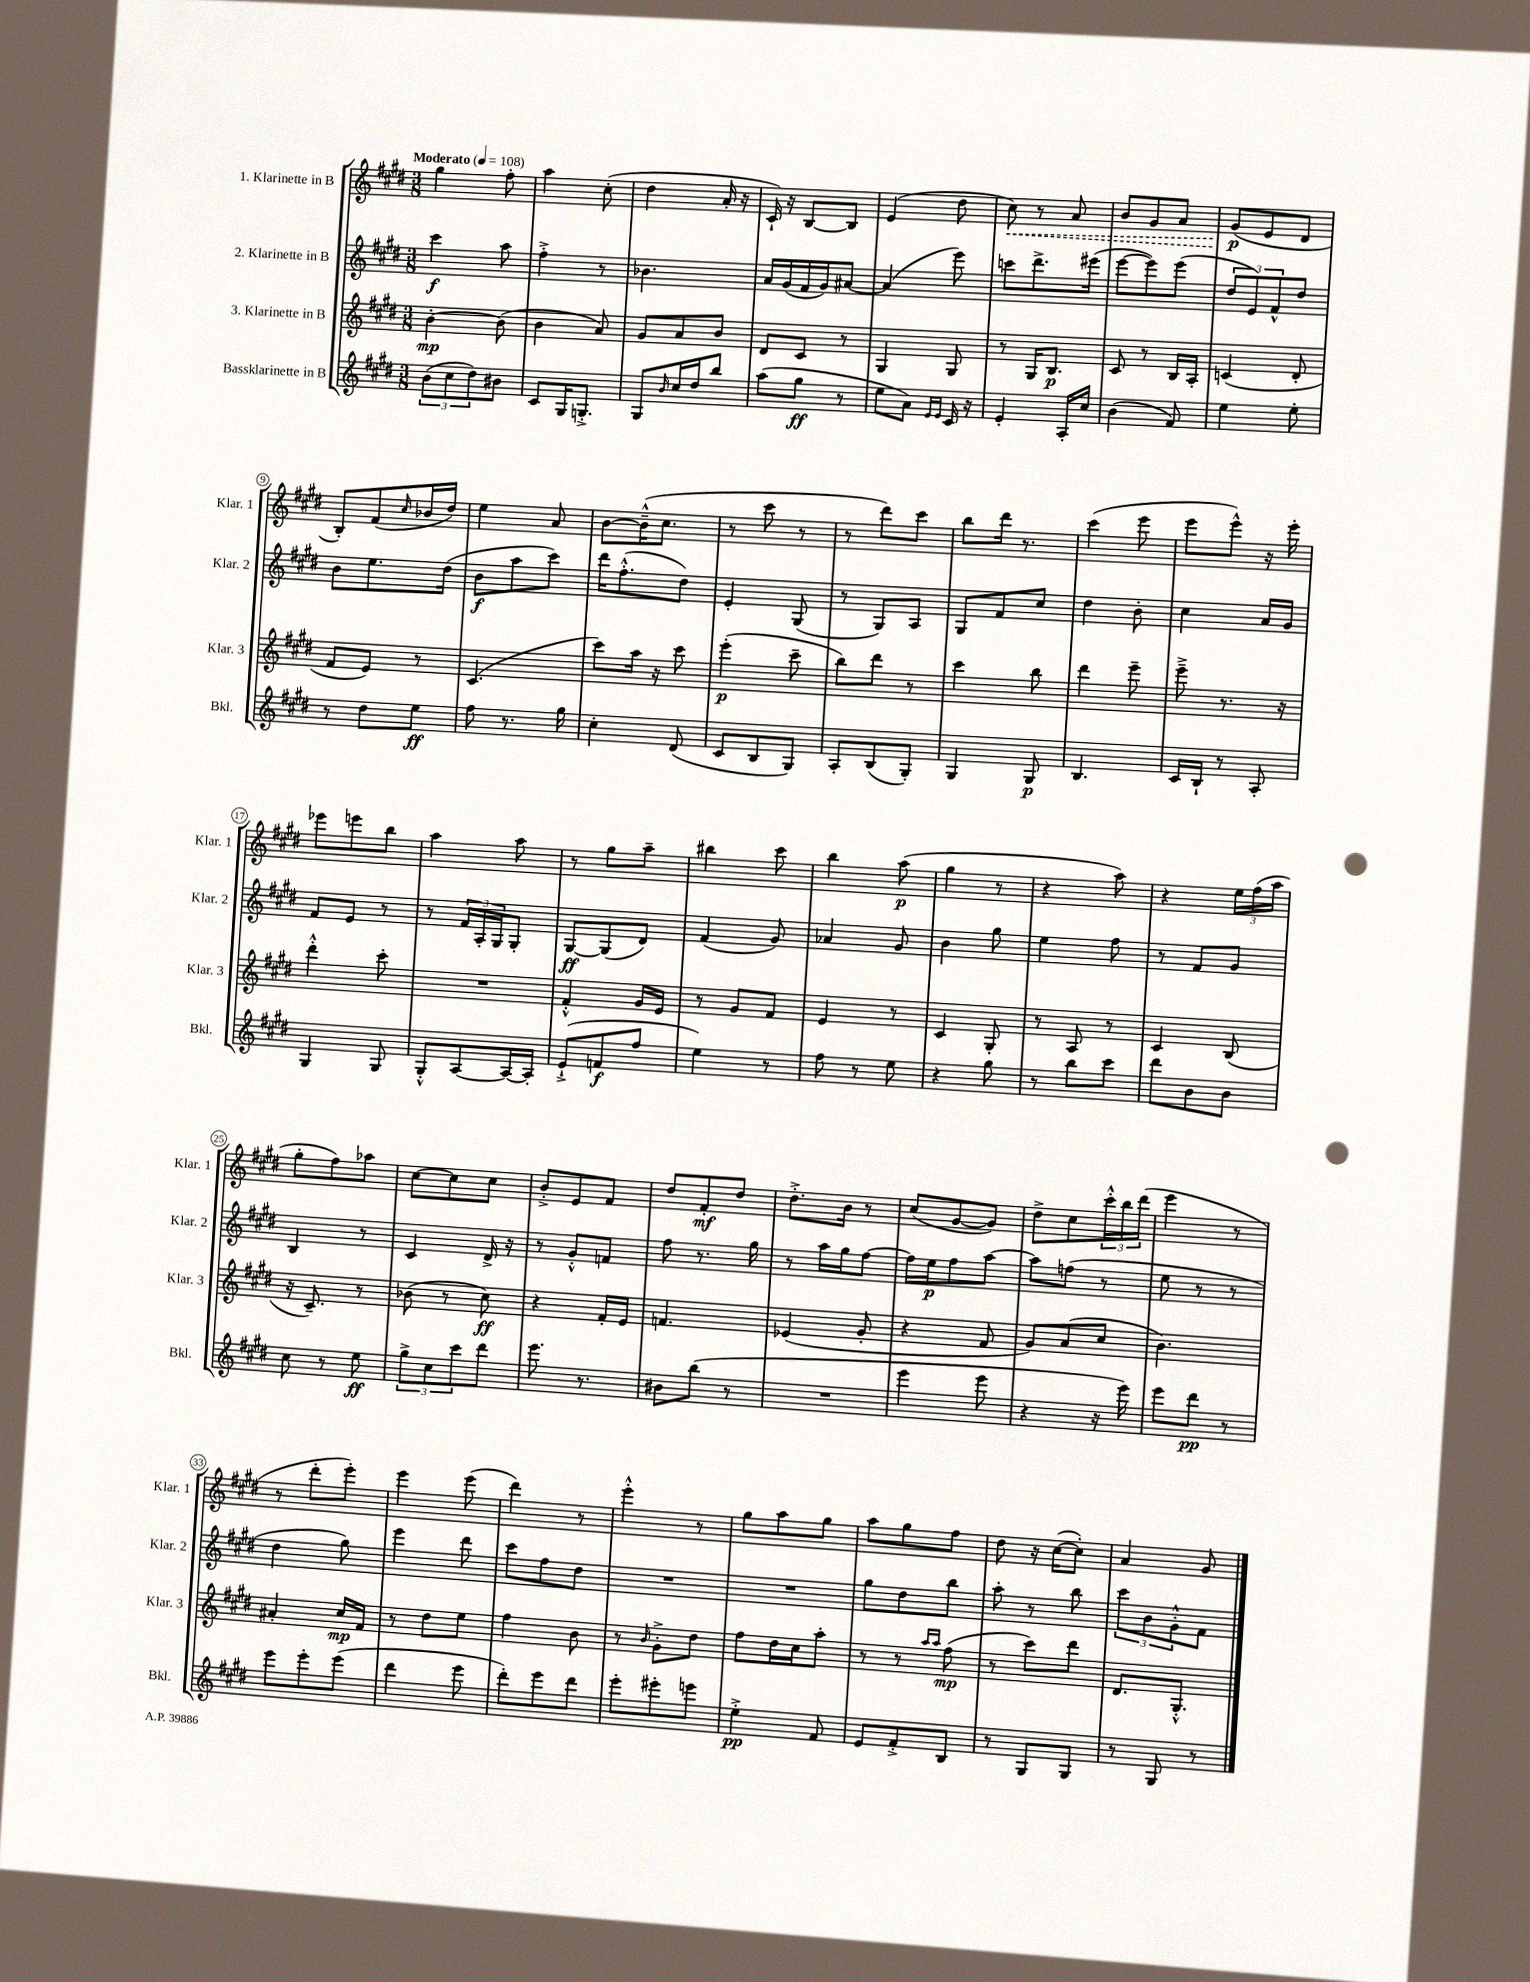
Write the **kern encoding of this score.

**kern	**dynam	**kern	**dynam	**kern	**dynam	**kern	**dynam
*part4	*part4	*part3	*part3	*part2	*part2	*part1	*part1
*staff4	*staff4	*staff3	*staff3	*staff2	*staff2	*staff1	*staff1
*I"Bassklarinette in B	*	*I"3. Klarinette in B	*	*I"2. Klarinette in B	*	*I"1. Klarinette in B	*
*I'Bkl.	*	*I'Klar. 3	*	*I'Klar. 2	*	*I'Klar. 1	*
*clefG2	*	*clefG2	*	*clefG2	*	*clefG2	*
*k[f#c#g#d#]	*	*k[f#c#g#d#]	*	*k[f#c#g#d#]	*	*k[f#c#g#d#]	*
*M3/8	*	*M3/8	*	*M3/8	*	*M3/8	*
*MM108	*	*MM108	*	*MM108	*	*MM108	*
=1	=1	=1	=1	=1	=1	=1	=1
!	!	!	!	!	!	!LO:TX:a:B:t=Moderato	!
(12b\L	.	[4b'\	mp	4ccc#\	f	4gg#\	.
12cc#\	.	.	.	.	.	.	.
12dd#\)	.	.	.	.	.	.	.
8b#X\J	.	(8b\]	.	8aa\	.	8ff#'\	.
=2	=2	=2	=2	=2	=2	=2	=2
8c#/L	.	4b\	.	4ff#'^\	.	4aa\	.
16G#/K	.	.	.	.	.	.	.
8.Gn'^/J	.	.	.	.	.	.	.
.	.	8a/)	.	8r	.	(8cc#'\	.
=3	=3	=3	=3	=3	=3	=3	=3
8G#/L	.	8g#/L	.	4.b-X\	.	4dd#\	.
16qqb/	.	.	.	.	.	.	.
16cc#/L	.	8a/	.	.	.	.	.
16dd#/J	.	.	.	.	.	.	.
8bb/J	.	8b/J	.	.	.	16a'/	.
.	.	.	.	.	.	16r	.
=4	=4	=4	=4	=4	=4	=4	=4
(8aa\L	.	8d#/L	.	16a/LL	.	16c#`/)	.
.	.	.	.	(16g#/	.	16r	.
8gg#\J	ff	8c#/J	.	16f#/	.	[8B/L	.
.	.	.	.	16g#/J)	.	.	.
8r	.	8r	.	[8a#X/J	.	8B/J]	.
=5	=5	=5	=5	=5	=5	=5	=5
8ee\L	.	4G#/	.	(4a#/]	.	(4e/	.
8a\J)	.	.	.	.	.	.	.
16qqe/LL	.	.	.	.	.	.	.
16qqe/JJ	.	.	.	.	.	.	.
16c#/	.	8G#/	.	8eee\)	.	8dd#\	.
16r	.	.	.	.	.	.	.
=6	=6	=6	=6	=6	=6	=6	=6
!	!	!	!	!	!	!	!LO:HP:b
4e'/	.	8r	.	8cccn\L	.	8cc#\)	<
.	.	16G#/KL	.	8.ddd#^\	.	8r	.
.	.	8.B/J	p	.	.	.	.
16A'/LL	.	.	.	.	.	8a/	.
16cc#/JJ	.	.	.	(16eee#X\Jk	.	.	.
=7	=7	=7	=7	=7	=7	=7	=7
(4b\	.	8c#/	.	[8eee\L	.	8b/L	.
.	.	8r	.	8eee\])	.	8g#/	.
8f#/)	.	16B/LL	.	(8eee\J	.	8a/J	.
.	.	16A'/JJ	.	.	.	.	.
=8	=8	=8	=8	=8	=8	=8	=8
4ee\	.	(4cn/	.	12dd#/L	.	(8g#/L	p
.	.	.	.	12e/)	.	.	.
.	.	.	.	.	.	8e/	[
.	.	.	.	12f#^^/	.	.	.
8ee'\	.	8d#'/	.	8dd#/J	.	8d#/J	.
!!LO:LB:g=z
=9	=9	=9	=9	=9	=9	=9	=9
8r	.	8f#/L	.	8b\L	.	8B'/L)	.
8dd#\L	.	8e/J)	.	8.ee\	.	(8f#/	.
.	.	.	.	.	.	16qqcc#/	.
8ee\J	ff	8r	.	.	.	16b-X/L	.
.	.	.	.	(16dd#\Jk	.	16dd#/JJ)	.
=10	=10	=10	=10	=10	=10	=10	=10
8ff#\	.	(4.c#/	.	8b\L	f	4ee\	.
8.r	.	.	.	8aa\	.	.	.
.	.	.	.	8ccc#\J)	.	8a/	.
16gg#\	.	.	.	.	.	.	.
=11	=11	=11	=11	=11	=11	=11	=11
4cc#'\	.	8ccc#\L)	.	16ddd#\KL	.	[8b\L	.
.	.	.	.	(8.ff#'^^\	.	.	.
.	.	16aa\Jk	.	.	.	(16b~^^\K]	.
.	.	16r	.	.	.	8.cc#\J	.
(8d#/	.	8ccc#\	.	8dd#\J)	.	.	.
=12	=12	=12	=12	=12	=12	=12	=12
8c#/L	.	(4eee'\	p	4e'/	.	8r	.
8B/	.	.	.	.	.	8ccc#\	.
8G#/J)	.	8ccc#~\	.	(8G#/	.	8r	.
=13	=13	=13	=13	=13	=13	=13	=13
8A'/L	.	8bb\L)	.	8r	.	8r	.
(8B/	.	8ddd#\J	.	8G#/L)	.	8ddd#\L)	.
8G#'/J)	.	8r	.	8A/J	.	8ccc#\J	.
=14	=14	=14	=14	=14	=14	=14	=14
4G#/	.	4ccc#\	.	8G#/L	.	8bb\L	.
.	.	.	.	8f#/	.	16ddd#\Jk	.
.	.	.	.	.	.	8.r	.
8G#/	p	8bb\	.	8cc#/J	.	.	.
=15	=15	=15	=15	=15	=15	=15	=15
4.B/	.	4ddd#\	.	4dd#\	.	(4ccc#\	.
.	.	8eee~\	.	8b'\	.	8eee\	.
=16	=16	=16	=16	=16	=16	=16	=16
16c#/LL	.	8eee~^\	.	4cc#\	.	8eee\L	.
16B`/JJ	.	.	.	.	.	.	.
8r	.	8.r	.	.	.	8eee^^\J)	.
8A'/	.	.	.	16a/LL	.	16r	.
.	.	16r	.	16g#/JJ	.	16eee'\	.
!!LO:LB:g=z
=17	=17	=17	=17	=17	=17	=17	=17
4G#/	.	4ddd#'^^\	.	8f#/L	.	8eee-X\L	.
.	.	.	.	8e/J	.	8eeen\	.
8G#/	.	8ccc#'\	.	8r	.	8bb\J	.
=18	=18	=18	=18	=18	=18	=18	=18
8G#'^^/L	.	4.r	.	8r	.	4aa\	.
[8A/	.	.	.	24f#/LL	.	.	.
.	.	.	.	24A'/	.	.	.
.	.	.	.	24G#/J	.	.	.
16A/L_	.	.	.	8G#'/J	.	8aa\	.
16A'/JJ]	.	.	.	.	.	.	.
=19	=19	=19	=19	=19	=19	=19	=19
(8e`^/L	.	4f#'^^/	.	[8G#/L	ff	8r	.
8fn/	f	.	.	(8G#/]	.	8gg#\L	.
8ff#/J	.	16g#/LL	.	8d#/J)	.	8aa~\J	.
.	.	16e/JJ	.	.	.	.	.
=20	=20	=20	=20	=20	=20	=20	=20
4ee\)	.	8r	.	(4f#/	.	4bb#X\	.
.	.	8g#/L	.	.	.	.	.
8r	.	8f#/J	.	8g#/)	.	8ccc#\	.
=21	=21	=21	=21	=21	=21	=21	=21
8ff#\	.	4e/	.	4a-X/	.	4bb\	.
8r	.	.	.	.	.	.	.
8ee\	.	8r	.	8g#/	.	(8aa\	p
=22	=22	=22	=22	=22	=22	=22	=22
4r	.	4c#/	.	4b\	.	4gg#\	.
8gg#\	.	8G#'/	.	8gg#\	.	8r	.
=23	=23	=23	=23	=23	=23	=23	=23
8r	.	8r	.	4ee\	.	4r	.
8bb\L	.	8A/	.	.	.	.	.
8ccc#\J	.	8r	.	8ff#\	.	8aa\)	.
=24	=24	=24	=24	=24	=24	=24	=24
8ddd#\L	.	4c#/	.	8r	.	4r	.
8b\	.	.	.	8f#/L	.	.	.
8b\J	.	(8B/	.	8g#/J	.	24ee\LL	.
.	.	.	.	.	.	(24ff#\	.
.	.	.	.	.	.	24aa\JJ	.
!!LO:LB:g=z
=25	=25	=25	=25	=25	=25	=25	=25
8cc#\	.	16r	.	4B/	.	8gg#'\L	.
.	.	8.c#~/)	.	.	.	.	.
8r	.	.	.	.	.	8ff#\)	.
8ee\	ff	8r	.	8r	.	8aa-X\J	.
=26	=26	=26	=26	=26	=26	=26	=26
12gg#^\L	.	(8b-X\	.	4c#/	.	[8cc#\L	.
12cc#\	.	.	.	.	.	.	.
.	.	8r	.	.	.	8cc#\]	.
12ccc#\	.	.	.	.	.	.	.
8ddd#\J	.	8cc#\)	ff	16d#^/	.	8cc#\J	.
.	.	.	.	16r	.	.	.
=27	=27	=27	=27	=27	=27	=27	=27
8.eee\	.	4r	.	8r	.	8b'^/L	.
.	.	.	.	8g#'^^/L	.	8e/	.
8.r	.	.	.	.	.	.	.
.	.	16f#'/LL	.	8fn/J	.	8f#/J	.
.	.	16e/JJ	.	.	.	.	.
=28	=28	=28	=28	=28	=28	=28	=28
8b#X\L	.	4.fn/	.	8ff#\	.	8dd#/L	.
(8bb\J	.	.	.	8.r	.	8f#'/	mf
8r	.	.	.	.	.	8dd#/J	.
.	.	.	.	16gg#\	.	.	.
=29	=29	=29	=29	=29	=29	=29	=29
4.r	.	(4e-X/	.	8r	.	8.dd#'^\L	.
.	.	.	.	16aa\LL	.	.	.
.	.	.	.	16gg#\J	.	16b\Jk	.
.	.	8g#'/	.	[8ff#\J	.	8r	.
=30	=30	=30	=30	=30	=30	=30	=30
4eee\	.	4r	.	16ff#\LL]	.	(8cc#/L	.
.	.	.	.	16ee\J	p	.	.
.	.	.	.	8ff#\	.	[8g#/	.
8eee\	.	8f#/	.	[8aa\J	.	8g#/J])	.
=31	=31	=31	=31	=31	=31	=31	=31
4r	.	8g#/L)	.	8aa\L]	.	8dd#^\L	.
.	.	(8a/	.	(8ffn\J	.	8cc#\	.
16r	.	8cc#/J	.	8r	.	24ccc#'^^\L	.
.	.	.	.	.	.	24bb\	.
16eee\)	.	.	.	.	.	.	.
.	.	.	.	.	.	(24ddd#\JJ	.
=32	=32	=32	=32	=32	=32	=32	=32
8eee\L	.	4.b\)	.	8ee\	.	4eee\	.
8ddd#\J	pp	.	.	8r	.	.	.
8r	.	.	.	8r	.	8r	.
!!LO:LB:g=z
=33	=33	=33	=33	=33	=33	=33	=33
8eee\L	.	4a#X'/	.	4dd#\	.	8r	.
8eee'\	.	.	.	.	.	8ddd#'\L	.
(8eee\J	.	16cc#/LL	mp	8gg#\)	.	8eee'\J)	.
.	.	16f#/JJ	.	.	.	.	.
=34	=34	=34	=34	=34	=34	=34	=34
4ddd#\	.	8r	.	4eee\	.	4eee\	.
.	.	8dd#\L	.	.	.	.	.
8eee\	.	8ee\J	.	8ddd#\	.	(8eee\	.
=35	=35	=35	=35	=35	=35	=35	=35
8ddd#'\L)	.	4ff#\	.	8ccc#\L	.	4ddd#\)	.
8eee\	.	.	.	8ff#\	.	.	.
8ddd#\J	.	8b\	.	8dd#\J	.	8r	.
=36	=36	=36	=36	=36	=36	=36	=36
8eee'\L	.	8r	.	4.r	.	4eee'^^\	.
.	.	16qqb/	.	.	.	.	.
8eee#X'\	.	8g#'^\L	.	.	.	.	.
8eeen\J	.	8dd#\J	.	.	.	8r	.
=37	=37	=37	=37	=37	=37	=37	=37
4ee'^\	pp	8ff#\L	.	4.r	.	8gg#\L	.
.	.	16dd#\L	.	.	.	8aa\	.
.	.	16cc#\J	.	.	.	.	.
8f#/	.	8aa'\J	.	.	.	8gg#\J	.
=38	=38	=38	=38	=38	=38	=38	=38
8e/L	.	8r	.	8gg#\L	.	8aa\L	.
8f#'^/	.	8r	.	8dd#\	.	8gg#\	.
.	.	16qqaa/LL	.	.	.	.	.
.	.	16qqaa/JJ	.	.	.	.	.
8B/J	.	(8ff#\	mp	8bb\J	.	8ff#\J	.
=39	=39	=39	=39	=39	=39	=39	=39
8r	.	8r	.	8aa'\	.	8dd#\	.
8G#/L	.	8ccc#\L)	.	8r	.	16r	.
.	.	.	.	.	.	([16cc#\KL	.
8G#/J	.	8ddd#\J	.	8bb\	.	8cc#'\J])	.
=40	=40	=40	=40	=40	=40	=40	=40
8r	.	8.d#/L	.	12ccc#\L	.	4a/	.
.	.	.	.	12b\	.	.	.
8G#/	.	.	.	.	.	.	.
.	.	.	.	12g#'^^\	.	.	.
.	.	8.G#'^^/J	.	.	.	.	.
8r	.	.	.	8f#\J	.	8g#/	.
==	==	==	==	==	==	==	==
*-	*-	*-	*-	*-	*-	*-	*-
